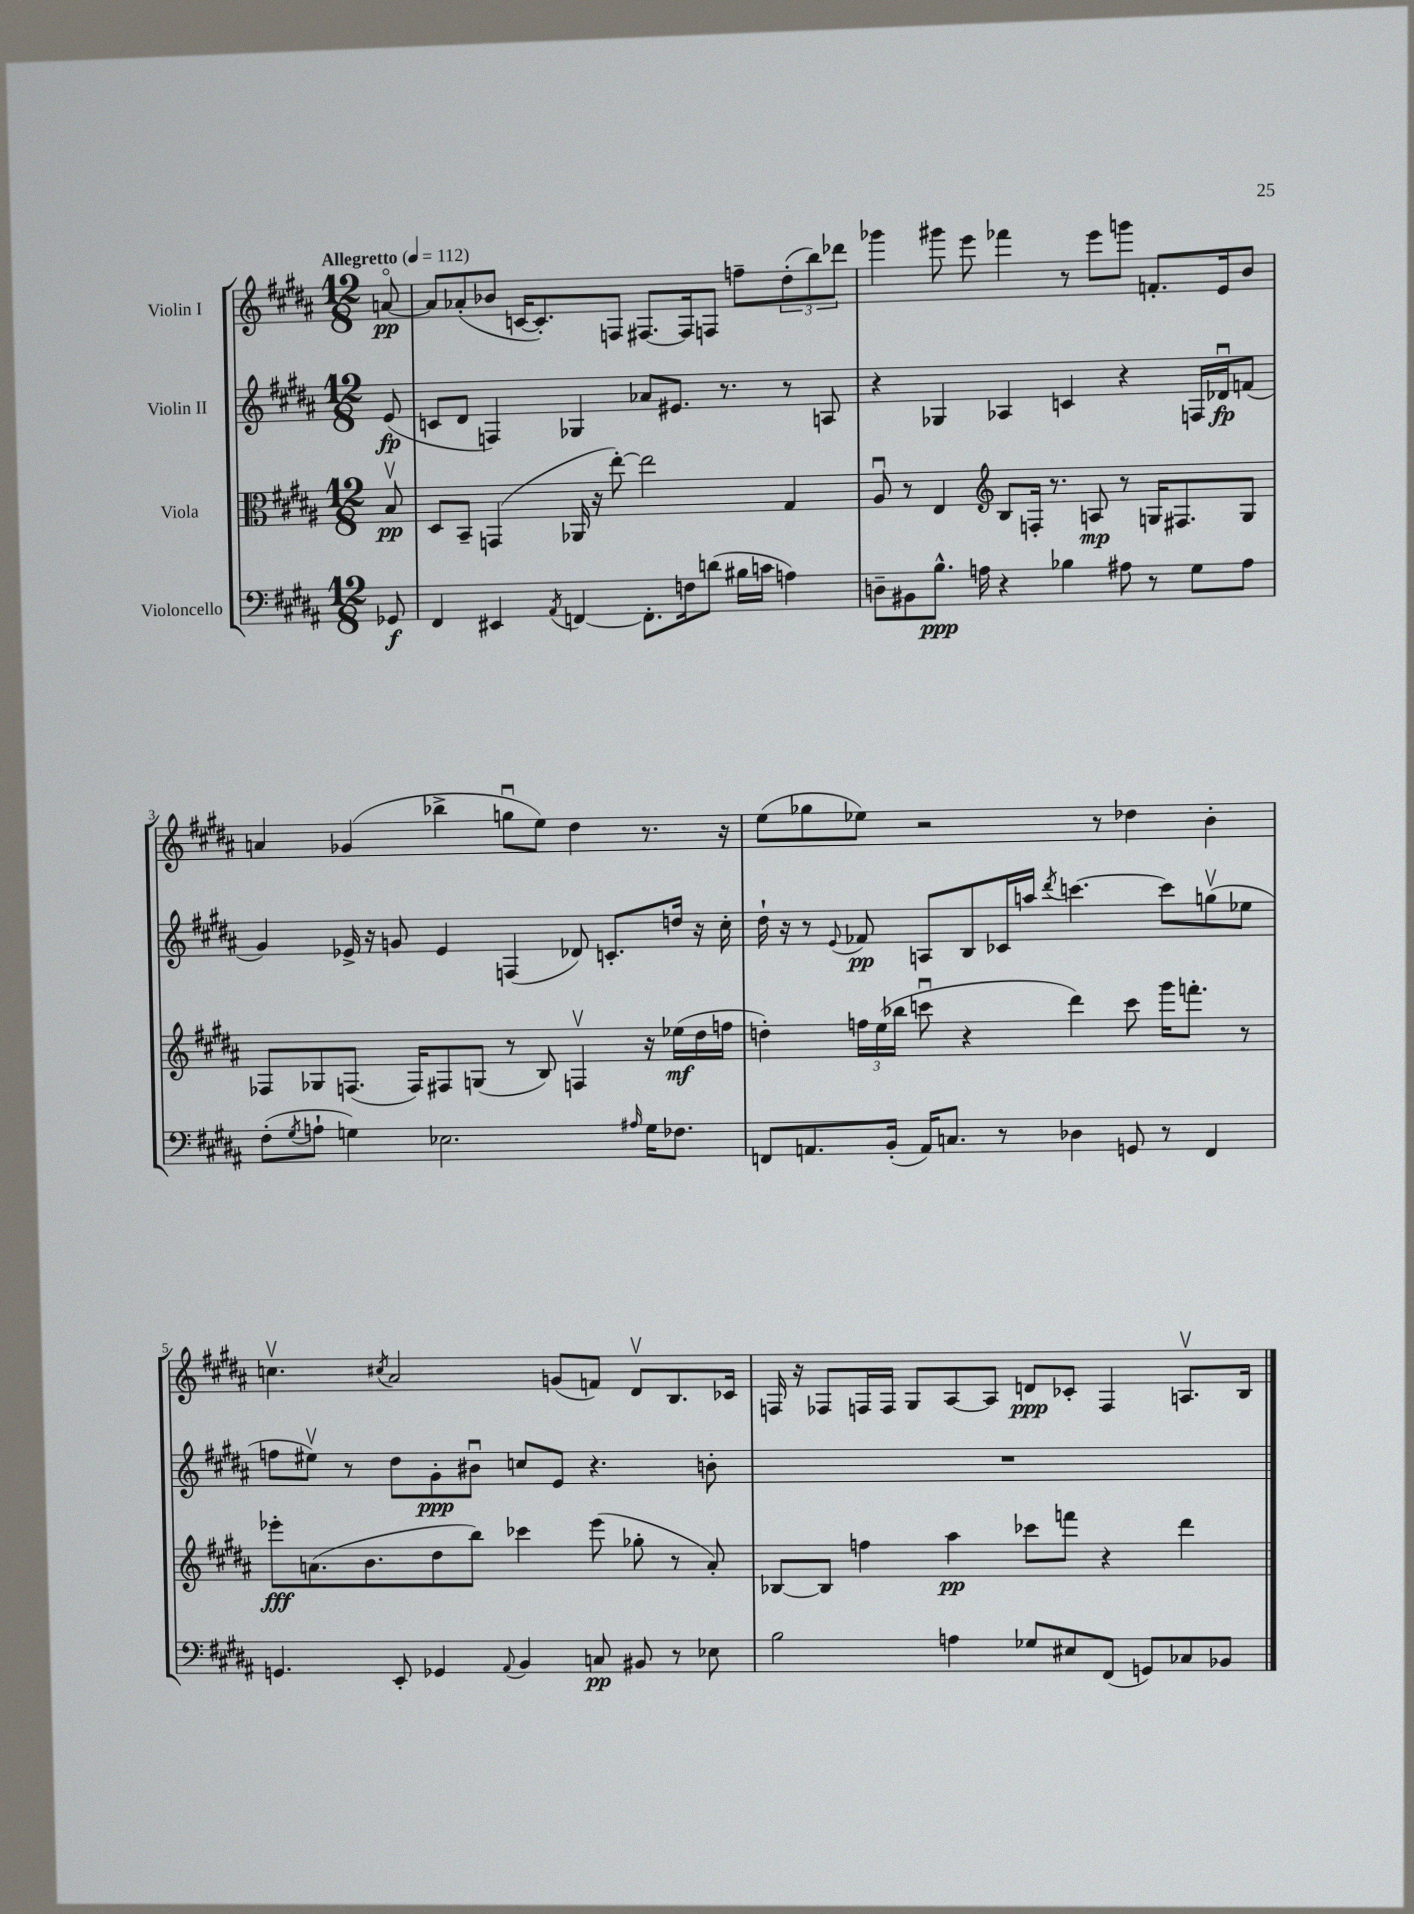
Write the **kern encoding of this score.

**kern	**dynam	**kern	**dynam	**kern	**dynam	**kern	**dynam
*part4	*part4	*part3	*part3	*part2	*part2	*part1	*part1
*staff4	*staff4	*staff3	*staff3	*staff2	*staff2	*staff1	*staff1
*I"Violoncello	*	*I"Viola	*	*I"Violin II	*	*I"Violin I	*
*clefF4	*	*clefC3	*	*clefG2	*	*clefG2	*
*k[f#c#g#d#a#]	*	*k[f#c#g#d#a#]	*	*k[f#c#g#d#a#]	*	*k[f#c#g#d#a#]	*
*M12/8	*	*M12/8	*	*M12/8	*	*M12/8	*
*MM112	*	*MM112	*	*MM112	*	*MM112	*
=	=	=	=	=	=	=	=
!	!	!	!	!	!	!LO:TX:a:B:t=Allegretto	!
8GG-X/	f	8Bv/	pp	(8e/	fp	[8an/	pp
=1	=1	=1	=1	=1	=1	=1	=1
4FF#/	.	8D#/L	.	8cn/L	.	8a/L]	.
.	.	8BB~/J	.	8d#/J	.	(8a-X'/	.
4EE#X/	.	(4GGn/	.	4Fn/)	.	8b-X/J	.
.	.	.	.	.	.	[16cn/KL	.
.	.	.	.	.	.	8.c'/])	.
8qAA#/	.	.	.	.	.	.	.
[4FFn/	.	16AA-X/	.	4G-X/	.	.	.
.	.	16r	.	.	.	.	.
.	.	[8ee'\)	.	.	.	8Fn/J	.
8.FF'\L]	.	2ee\]	.	8a-X/L	.	[8.F#X/L	.
.	.	.	.	8.e#X/J	.	.	.
16Fn\k	.	.	.	.	.	16F#/k]	.
(8dn\J	.	.	.	.	.	8Fn/J	.
.	.	.	.	8.r	.	.	.
16B#X\LL	.	.	.	.	.	8ffn~\L	.
16cn\JJ	.	.	.	.	.	.	.
4An\)	.	4G#/	.	8r	.	(12dd#'\	.
.	.	.	.	.	.	12bb\)	.
.	.	.	.	8An/	.	.	.
.	.	.	.	.	.	12ddd-X\J	.
=2	=2	=2	=2	=2	=2	=2	=2
8Dn~\L	.	8A#u/	.	4r	.	4ggg-X\	.
8BB#X\	.	8r	.	.	.	.	.
8.B^^\J	ppp	4E/	.	4G-X/	.	8ggg#X\	.
.	.	.	.	.	.	8eee\	.
16An\	.	.	.	.	.	.	.
*	*	*clefG2	*	*	*	*	*
4r	.	8B/L	.	4A-X/	.	4fff-X\	.
.	.	16Fn'/Jk	.	.	.	.	.
.	.	8.r	.	.	.	.	.
4B-X\	.	.	.	4cn/	.	8r	.
.	.	8An/	mp	.	.	8eee\L	.
8A#X\	.	8r	.	4r	.	8gggn\J	.
8r	.	16Gn/KL	.	.	.	8.fn'/L	.
.	.	8.F#X/	.	.	.	.	.
8G#\L	.	.	.	16Fn/LL	.	.	.
.	.	.	.	16d-Xu/J	fp	16e/k	.
8A#\J	.	8G/J	.	(8fn/J	.	8b/J	.
!!LO:LB:g=z
=3	=3	=3	=3	=3	=3	=3	=3
(8F#'\L	.	8F-X/L	.	4g#/)	.	4an/	.
8qG#/	.	.	.	.	.	.	.
8An`\J	.	8G-X/	.	.	.	.	.
4Gn\)	.	(8.Fn/J	.	16e-X^/	.	(4g-X/	.
.	.	.	.	16r	.	.	.
.	.	.	.	8gn/	.	.	.
.	.	16F/KL)	.	.	.	.	.
2.E-X\	.	8F#X/	.	4e-/	.	4bb-X^\	.
.	.	(8Gn/J	.	.	.	.	.
.	.	8r	.	(4Fn/	.	8ggnu\L	.
.	.	8B/)	.	.	.	8ee\J)	.
.	.	4Fnv/	.	8d-X/)	.	4dd#\	.
.	.	.	.	8.cn'/L	.	.	.
16qqA#X/	.	.	.	.	.	.	.
16G\KL	.	16r	.	.	.	8.r	.
8.F-X\J	.	(16ee-X\LL	mf	16ddn/Jk	.	.	.
.	.	16dd#\	.	16r	.	.	.
.	.	16ffn\JJ	.	16cc#'\	.	16r	.
=4	=4	=4	=4	=4	=4	=4	=4
8FFn/L	.	4ddn'\)	.	16dd#`\	.	(8ee\L	.
.	.	.	.	16r	.	.	.
8.AAn/	.	.	.	8r	.	8gg-X\	.
.	.	.	.	8qqe/	.	.	.
.	.	24ffn\LL	.	8f-X/	pp	8ee-X\J)	.
.	.	(24ee\	.	.	.	.	.
(16BB'/Jk	.	.	.	.	.	.	.
.	.	24bb-X\JJ	.	.	.	.	.
16AA/KL)	.	8cccnu\	.	8An/L	.	2r	.
8.Cn/J	.	.	.	.	.	.	.
.	.	4r	.	8B/	.	.	.
8r	.	.	.	16c-X/L	.	.	.
.	.	.	.	16aan/JJ	.	.	.
.	.	.	.	8qddd#/	.	.	.
4D-X\	.	4ddd#\)	.	[4.cccn\	.	.	.
.	.	.	.	.	.	8r	.
8GGn/	.	8ccc\	.	.	.	4dd-X\	.
8r	.	16ggg#\KL	.	8ccc\L]	.	.	.
.	.	8.fffn'\J	.	.	.	.	.
4FF/	.	.	.	(8ggnv\	.	4b'\	.
.	.	8r	.	8ee-X\J	.	.	.
!!LO:LB:g=z
=5	=5	=5	=5	=5	=5	=5	=5
4.GGn/	.	8eee-X'\L	fff	8ffn\L	.	4.ccnv\	.
.	.	(8.an\	.	8ee#Xv\J)	.	.	.
.	.	.	.	8r	.	.	.
.	.	8.b\	.	.	.	.	.
.	.	.	.	.	.	8qcc#X/	.
8EE'/	.	.	.	8dd#\L	.	2a#/	.
4GG-X/	.	8dd#\	.	8g#'\	ppp	.	.
.	.	8bb\J)	.	8b#Xu\J	.	.	.
8qqAA#/	.	.	.	.	.	.	.
4BB/	.	4ccc-X\	.	8ccn/L	.	.	.
.	.	.	.	8e/J	.	(8gn/L	.
8Cn/	pp	(8eee-\	.	4.r	.	8fn/J)	.
8BB#X/	.	8gg-X'\	.	.	.	8d#v/L	.
8r	.	8r	.	.	.	8.B/	.
8E-X\	.	8a'/)	.	8bn'\	.	.	.
.	.	.	.	.	.	16c-X/Jk	.
=6	=6	=6	=6	=6	=6	=6	=6
2B\	.	[8B-X/L	.	1.r	.	16Fn/	.
.	.	.	.	.	.	16r	.
.	.	8B-/J]	.	.	.	8F-X/L	.
.	.	4ffn\	.	.	.	16Fn/L	.
.	.	.	.	.	.	16F/JJ	.
.	.	.	.	.	.	8G#/L	.
4An\	.	4aa#\	pp	.	.	[8A#/	.
.	.	.	.	.	.	8A#/J]	.
8G-X/L	.	8ccc-X\L	.	.	.	8dn/L	ppp
8E#X/	.	8fffn\J	.	.	.	8c-X'/J	.
(8FF#/J	.	4r	.	.	.	4F/	.
8GGn/L)	.	.	.	.	.	.	.
8C-X/	.	4ddd#\	.	.	.	8.Anv/L	.
8BB-X/J	.	.	.	.	.	.	.
.	.	.	.	.	.	16B/Jk	.
==	==	==	==	==	==	==	==
*-	*-	*-	*-	*-	*-	*-	*-
